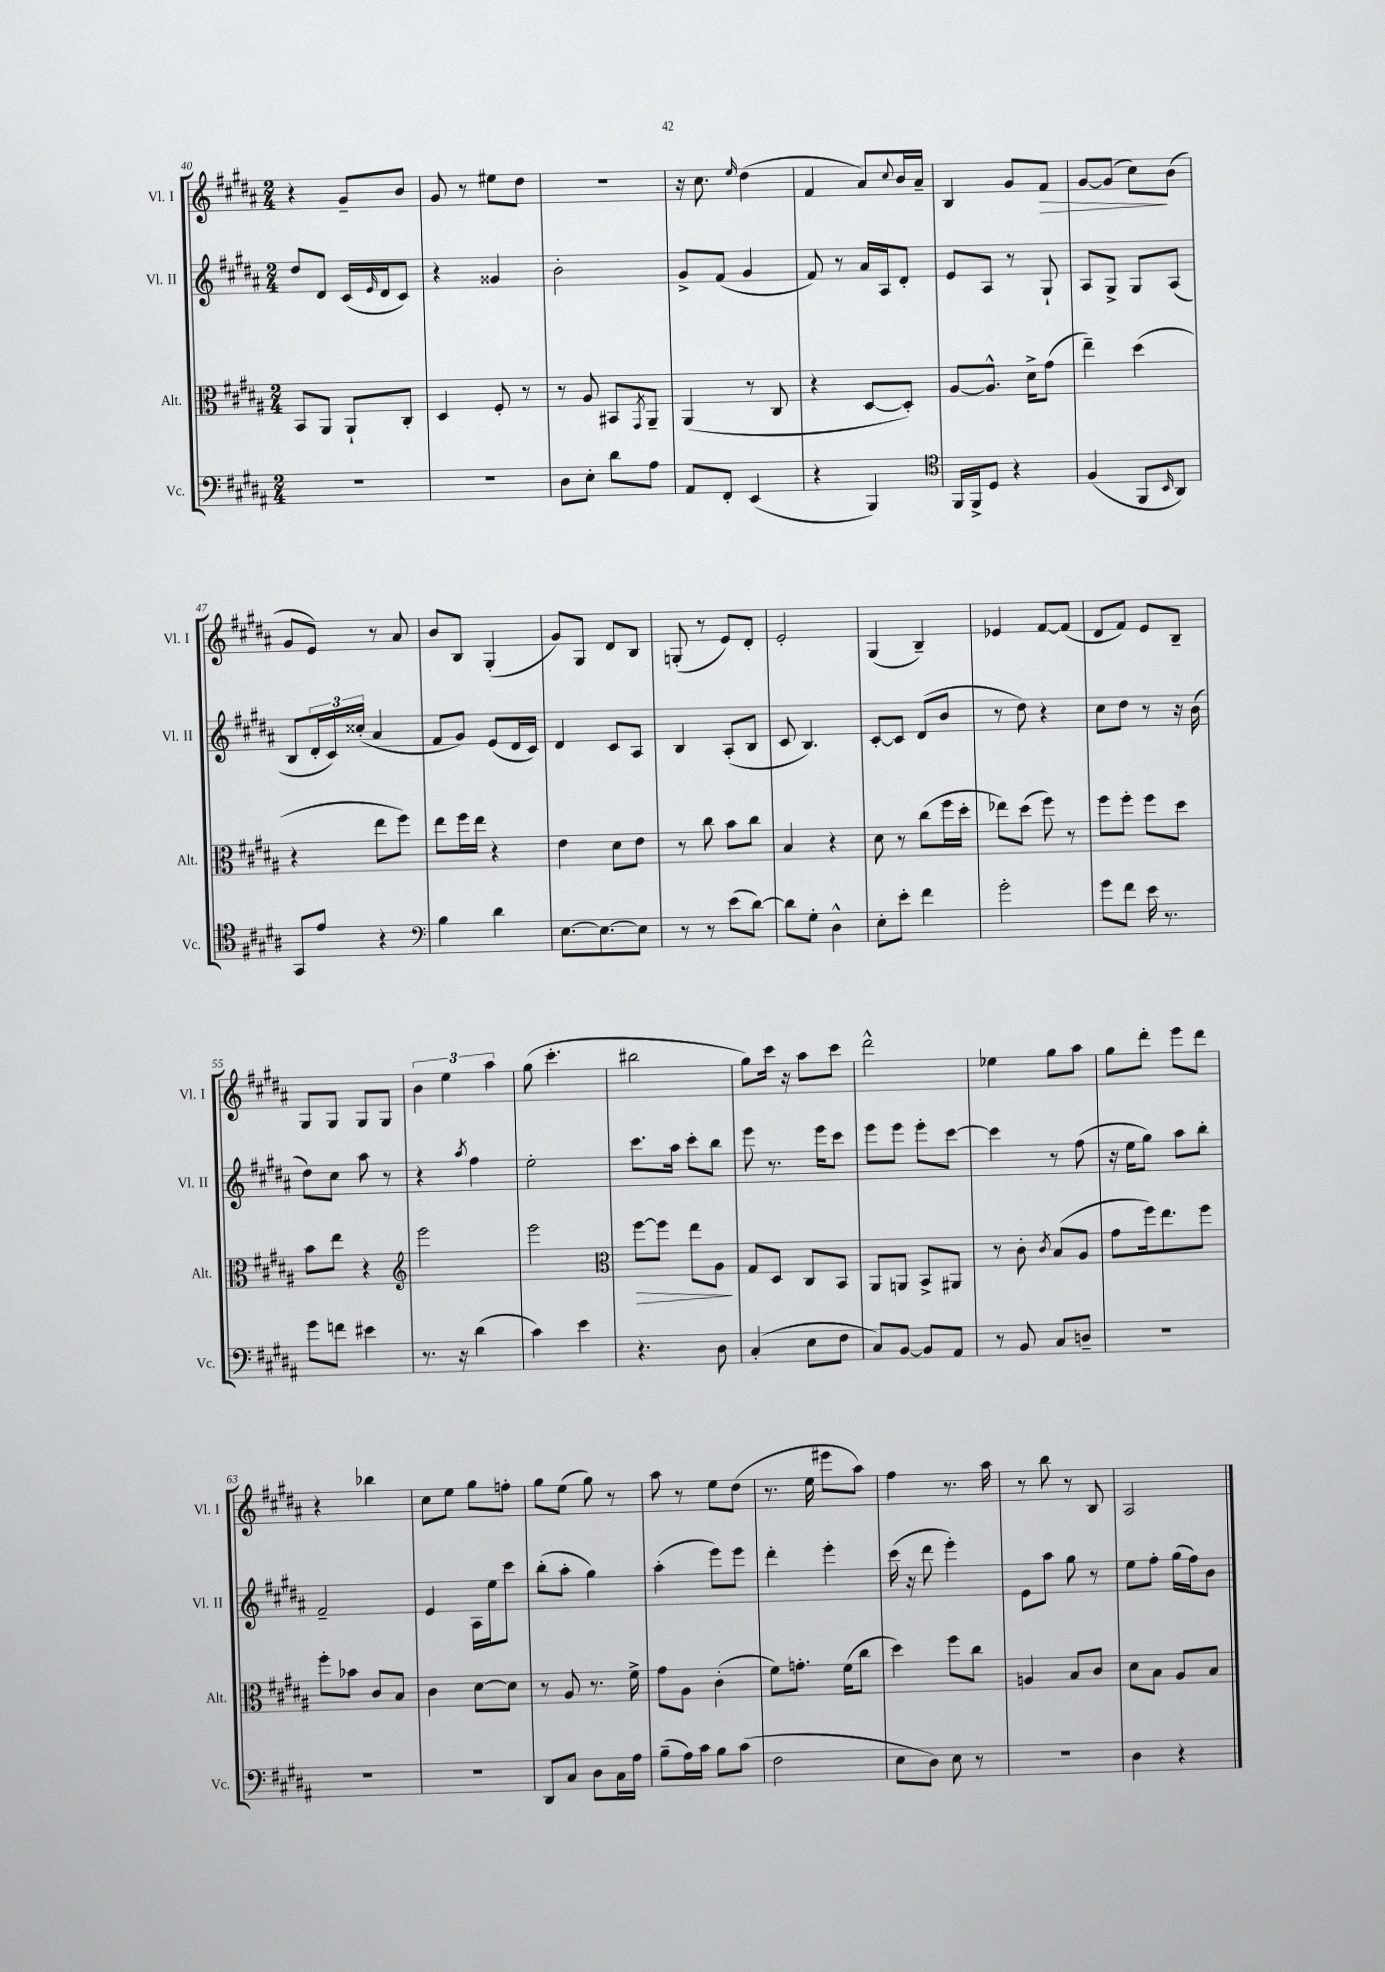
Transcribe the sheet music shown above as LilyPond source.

<<
\new StaffGroup <<
\new Staff = "s0" \with { instrumentName = "Vl. I" shortInstrumentName = "Vl. I" } {
    \clef treble \key b \major \numericTimeSignature \time 2/4
    r4 gis'8-- b'8 |
    gis'8 r8 eis''8 dis''8 |
    R2 |
    r16 cis''8. \grace { e''16 } dis''4( |
    fis'4 ais'8) \appoggiatura { cis''8 } b'16 ais'16-- |
    b4 gis'8 fis'8\> |
    gis'8~ gis'8( cis''8\!) b'8( |
    gis'8 e'8) r8 ais'8 |
    b'8 b8 gis4-.( |
    gis'8) gis8 dis'8 b8 |
    g8-.( r8 e'8) dis'8-. |
    e'2-. |
    gis4( b4--) |
    ees'4 fis'8~ fis'8( |
    dis'8 fis'8) e'8 b8-- |
    gis8 gis8 gis8 gis8 |
    \tuplet 3/2 { b'4 e''4 ais''4 } |
    gis''8( cis'''4.-. |
    bis''2 |
    gis''8) cis'''16 r16 ais''8 cis'''8 |
    dis'''2-^ |
    ees''4 gis''8 ais''8 |
    gis''8 dis'''8-. e'''8 dis'''8 |
    r4 bes''4 |
    cis''8 e''8 gis''8 f''8-. |
    gis''8 e''8( gis''8) r8 |
    ais''8 r8 e''8 dis''8( |
    r8. e''16 eis'''8 ais''8) |
    fis''4 r8. ais''16 |
    r8 b''8 r8 b8 |
    ais2 \bar "|." |
}
\new Staff = "s1" \with { instrumentName = "Vl. II" shortInstrumentName = "Vl. II" } {
    \clef treble \key b \major \numericTimeSignature \time 2/4
    dis''8 dis'8 cis'16( \grace { e'16 } dis'16 cis'8) |
    r4 gisis'4 |
    b'2-. |
    gis'8-> fis'8( gis'4 |
    fis'8) r8 ais'16 ais16 dis'8-. |
    e'8 ais8 r8 gis8-! |
    ais8 gis8-> gis8 ais8( |
    b8 \tuplet 3/2 { dis'16-. cis'16) cisis''16-.( } ais'4 |
    fis'8 gis'8) e'8( dis'16 cis'16) |
    dis'4 cis'8 ais8 |
    b4 ais8-.( b8 |
    cis'8 b4.) |
    cis'8~-. cis'8 dis'8( b'8 |
    r8 dis''8) r4 |
    cis''8 dis''8 r8 r16 b'16( |
    dis''8) cis''8 ais''8 r8 |
    r4 \acciaccatura { ais''8 } fis''4 |
    e''2-. |
    cis'''8. ais''16 cis'''8-. b''8 |
    e'''8 r8. e'''16 cis'''8 |
    e'''8 e'''8 e'''8-. cis'''8~ |
    cis'''4 r8 fis''8( |
    r16 e''16 gis''8) ais''8 b''8-. |
    fis'2-- |
    e'4 ais16 e''16 cis'''8 |
    b''8-.( ais''8-. gis''4) |
    ais''4-.( e'''8) e'''8 |
    dis'''4-. e'''4-. |
    cis'''16( r16 dis'''8 e'''4-.) |
    e'8 ais''8 gis''8 r8 |
    e''8 fis''8-. gis''16( fis''16) b'8 \bar "|." |
}
\new Staff = "s2" \with { instrumentName = "Alt." shortInstrumentName = "Alt." } {
    \clef alto \key b \major \numericTimeSignature \time 2/4
    b,8 ais,8 ais,8-! cis8-. |
    dis4 fis8-. r8 |
    r8 ais8 bis,8 \acciaccatura { gis,8 } ais,8-- |
    ais,4( r8 cis8 |
    r4 dis8~ dis8-.) |
    ais8~ ais8.-^ dis'16-> gis'8( |
    e''4--) dis''4( |
    r4 e''8 fis''8) |
    e''8 fis''16 e''16 r4 |
    e'4 dis'8 e'8 |
    r8 cis''8 b'8 cis''8 |
    b4 r4 |
    dis'8 r8 cis''8( fis''16 dis''16-. |
    ees''8) dis''8( fis''8) r8 |
    fis''8 fis''8-. fis''8 dis''8 |
    b'8 e''8 r4 |
    \clef treble e'''2 |
    e'''2 |
    \clef alto fis''8~\> fis''8 e''8 ais8\! |
    gis8 dis8 cis8 b,8 |
    ais,8 a,8 b,8-> ais,8 |
    r8 cis'8-. \acciaccatura { cis'8 } b8( ais8 |
    gis'8 fis''16) e''8. fis''8 |
    fis''8-. bes'8 cis'8 b8 |
    cis'4 dis'8~ dis'8 |
    r8 ais8 r8. fis'16-> |
    gis'8 ais8 cis'4-.( |
    fis'8) g'8.-. fis'16( cis''8 |
    dis''4) fis''8 cis''8 |
    a4 b8 cis'8 |
    dis'8 b8 ais8 b8 \bar "|." |
}
\new Staff = "s3" \with { instrumentName = "Vc." shortInstrumentName = "Vc." } {
    \clef bass \key b \major \numericTimeSignature \time 2/4
    R2 |
    R2 |
    dis8 e8-. dis'8 ais8 |
    ais,8 fis,8-. e,4( |
    r4 b,,4) |
    \clef tenor fis,16 fis,16-> dis8 r4 |
    fis4( fis,8 \grace { b,16 } ais,8) |
    gis,8 e'8 r4 |
    \clef bass b4 dis'4 |
    e8.~ e8.~ e8 |
    r8 r8 e'8( dis'8~) |
    dis'8 gis8-. dis4-^ |
    e8-. e'8-. fis'4 |
    gis'2-. |
    gis'8 fis'8 e'16 r8. |
    gis'8 f'8 eis'4 |
    r8. r16 dis'4( |
    cis'4) e'4 |
    r4. dis8 |
    cis4-.( e8 fis8 |
    cis8) b,8~ b,8 ais,8 |
    r8 b,8 cis8 d8-- |
    R2 |
    R2 |
    R2 |
    dis,8 cis8 dis8 cis16 ais16 |
    b8--( ais16) cis'16 b8 cis'8( |
    fis2 |
    e8 dis8) e8 r8 |
    R2 |
    dis4 r4 \bar "|." |
}
>>
>>
\layout { \context { \Score currentBarNumber = #40 } }
